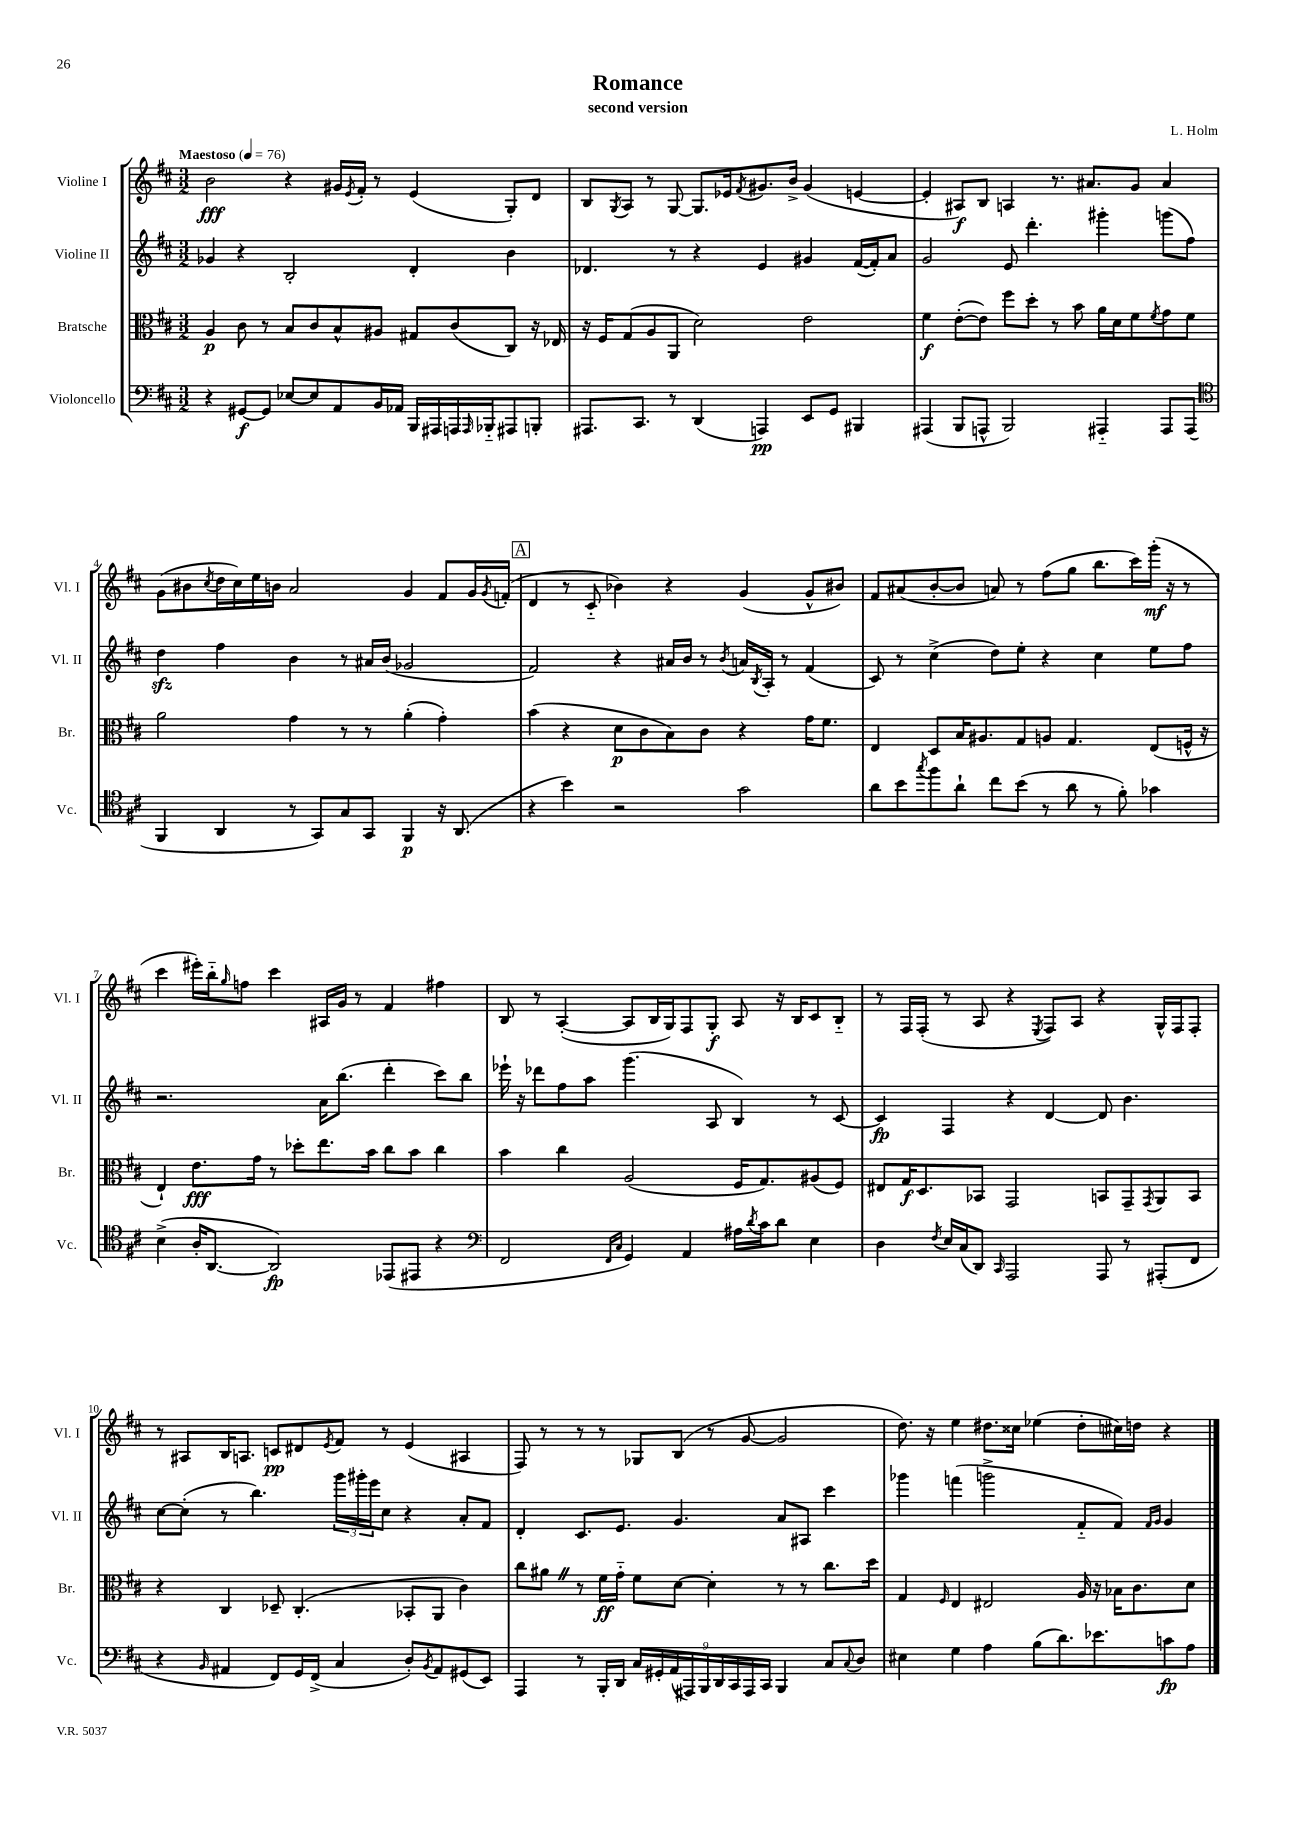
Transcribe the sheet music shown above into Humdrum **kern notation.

**kern	**kern	**kern	**kern
*staff4	*staff3	*staff2	*staff1
*clefF4	*clefC3	*clefG2	*clefG2
*k[f#c#]	*k[f#c#]	*k[f#c#]	*k[f#c#]
*M3/2	*M3/2	*M3/2	*M3/2
*MM76	*MM76	*MM76	*MM76
4r	4A/	4g-/	2b\
[8GG#/L	8c#\	4r	.
8GG#/]J	8r	.	.
[8E-/L	8B/L	2B'/	4r
8E-/]	8c#/	.	.
8AA/	8B^^/	.	16g#/LL
.	.	.	8qe/
.	.	.	16f#'/JJ
16BB/L	8A#/J	.	8r
16AA-/JJ	.	.	.
16BBB/LL	8G#/L	4d'/	(4e/
16AAA#/	.	.	.
16AAA/	(8c#/	.	.
16qqAAA/	.	.	.
16BBB-'~/J	.	.	.
8AAA#/	8C#/J)	4b\	8G'/L)
8BBB'/J	16r	.	8d/J
.	16E-/	.	.
=	=	=	=
8.AAA#/L	16r	4.d-/	8B/L
.	16F#/LK	.	.
.	.	.	8qG/
.	(8G/	.	8A/J
8.CC#/J	.	.	.
.	8A/	.	8r
8r	8AA/J	8r	[8G/
(4DD/	2d\)	4r	8.G/]L
.	.	.	16e-/k
.	.	.	8qf#/
4AAA/)	.	4e/	8.g#/
.	.	.	16b^/Jk
8EE/L	2e\	4g#/	(4g#/
8GG/J	.	.	.
4BBB#/	.	([16f#/LL	[4e/
.	.	16f#'/]J)	.
.	.	8a/J	.
=	=	=	=
(4AAA#/	4f#\	2g/	4e'/]
8BBB/L	([8e'\L	.	8A#/L)
8AAA^^/J	8e\]J)	.	8B/J
2BBB/)	8ff#\L	8e/	4A/
.	8dd'\J	4.ddd'\	.
.	8r	.	8.r
.	8b\	.	.
.	.	.	8.a#/L
4AAA#'~/	16a\LL	4ggg#'\	.
.	16d\J	.	.
.	8f#\	.	8g/J
.	8qf#/	.	.
8AAA#/L	8g\	(8ggg\L	4a#/
(8AAA#/J	8f#\J	8ff#\J)	.
=	=	=	=
*clefC4	*	*	*
4FF#/	2a\	4dd\	(8g\L
.	.	.	8b#\
.	.	.	8qcc#/
4AA/	.	4ff#\	16dd\L
.	.	.	16cc#\)
.	.	.	16ee\
.	.	.	16b\JJ
8r	4g\	4b\	2a/
8GG/L)	.	.	.
8G/	8r	8r	.
8GG/J	8r	16a#/LL	.
.	.	(16b/JJ	.
4FF#/	(4a'\	2g-/	4g/
16r	4g'\)	.	8f#/L
(8.AA/	.	.	.
.	.	.	16g/L
.	.	.	8qg/
.	.	.	(16f'/JJ
=	=	=	=
4r	(4b\	2f#/)	4d/
4b\)	4r	.	8r
.	.	.	8c#'~/
2r	8d\L	4r	4b-\)
.	8c#\	.	.
.	8B\)	16a#/LL	4r
.	.	16b/JJ	.
.	8c#\J	8r	.
.	.	8qb/	.
2g\	4r	16a/LL	(4g/
.	.	8qB/	.
.	.	16A'/JJ	.
.	.	8r	.
.	16g\LK	(4f#/	8g^^/L
.	8.f#\J	.	.
.	.	.	8b#/J)
=	=	=	=
8a\L	4E/	8c#/)	8f#/L
8b\	.	8r	(8a#/
8qgg/	.	.	.
8ff#\	8D/L	(4cc#^\	[8b'/
8a`\J	16B/K	.	8b/]J
.	8.A#/	.	.
8cc#\L	.	8dd\L)	8a/)
(8b\J	8G/	8ee'\J	8r
8r	8A/J	4r	(8ff#\L
8a\	4.G/	.	8gg\J
8r	.	4cc#\	8.bb\L
8f#'\)	.	.	.
.	.	.	16ccc#\L)
4g-\	(8E/L	8ee\L	(16ggg'\JJ
.	.	.	16r
.	16F^^/Jk	8ff#\J	8r
.	16r	.	.
=	=	=	=
(4B^\	4E`/)	2.r	4ccc#\
16A'/LK	8.e\L	.	16eee#'\LL)
[8.AA/J	.	.	16bb'~\J
.	.	.	16qqgg/
.	.	.	8ff\J
.	16g\Jk	.	.
2AA/])	8r	.	4ccc#\
.	8dd-'\L	.	.
.	8.ee\	16a\LK	16A#/LL
.	.	(8.bb\J	16g/JJ
.	.	.	8r
.	16b\Jk	.	.
(8EE-/L	8cc#\L	4ddd'\	4f#/
8EE#/J	8b\J	.	.
4r	4cc#\	8ccc#\L)	4ff#\
.	.	8bb\J	.
=	=	=	=
*clefF4	*	*	*
2FF#/	4b\	16eee-`\	8B/
.	.	16r	.
.	.	8ddd-\L	8r
.	4cc#\	8ff#\	([4A'/
.	.	8aa\J	.
16qqFF#/LL	.	.	.
16qqC#/JJ	.	.	.
4GG/)	(2A/	(4.ggg\	8A/]L
.	.	.	16B/L
.	.	.	16G/J)
4AA/	.	.	8F#/
.	.	8A/	8G'/J
16A#\LL	16F#/LK	4B/)	8A/
8qd/	.	.	.
16c#\J	8.G/)	.	.
8d\J	.	.	16r
.	.	.	16B/LK
4E\	(8A#/	8r	8c#/
.	8F#/J)	[8c#/	8B'~/J
=	=	=	=
4D\	8E#/L	4c#/]	8r
.	16G/K	.	16F#/LL
.	8.D/	.	(16F#'/JJ
8qF#/	.	.	.
16E/LL	.	4F#/	8r
(16C#/J	.	.	.
8DD/J)	8BB-/J	.	8A/
16qqCC#/	.	.	.
2AAA/	2GG/	4r	4r
.	.	.	8qE/
.	.	[4d/	8F#/L)
.	.	.	8A/J
8AAA/	8BB/L	8d/]	4r
8r	8GG~/	4.b\	.
.	8qGG/	.	.
(8AAA#'/L	8AA/	.	16G^^/LL
.	.	.	16F#/J
8FF#/J	8BB/J	.	8F#'/J
=	=	=	=
4r	4r	[8cc#\L	8r
.	.	(8cc#'\]J	8A#/L
16qqBB/	.	.	.
4AA#/	4C#/	8r	16B/K
.	.	.	8.A/J
.	.	4.bb\)	.
8FF#/L)	8D-~/	.	8c/L
16GG/L	(4.C#'/	.	8d#/
(16FF#^/JJ	.	.	.
.	.	.	8qe/
4C#/	.	24ggg\LL	8f#/J
.	.	24ggg#'\	.
.	.	24eee\J	.
.	.	8cc#\J	8r
8D'/L)	8BB-'/L	4r	(4e/
8qBB/	.	.	.
8AA#/	8AA/J	.	.
(8GG#/	4c#\)	8a'/L	4A#/
8EE/J)	.	8f#/J	.
=	=	=	=
4AAA/	8cc#\L	4d'/	8F#/)
.	8a#\J	.	8r
8r	8r	8.c#/L	8r
16BBB'/LL	16f#\LL	.	8r
16DD/JJ	16g'~\JJ	8.e/J	.
18C#/LL	8f#\L	.	8G-/L
18GG#'/	.	.	.
(18AA/	.	.	.
.	[8d\J	4.g/	(8B/J
18AAA#/)	.	.	.
18BBB/	.	.	.
.	4d'\]	.	8r
18DD/	.	.	.
18CC#/	.	.	.
.	.	.	[8g/
18AAA#/	.	.	.
18CC#/JJ	.	.	.
4BBB/	8r	8a/L	2g/]
.	8r	8A#/J	.
8C#/L	8.cc#\L	4ccc#\	.
8qqC#/	.	.	.
8D/J	.	.	.
.	16dd\Jk	.	.
=	=	=	=
4E#\	4G/	4ggg-\	8.dd\)
.	.	.	16r
.	16qqF#/	.	.
4G\	4E/	(4fff\	4ee\
4A\	2E#/	2ggg^\	8.dd#\L
.	.	.	16cc##\Jk
(8B\L	.	.	(4ee-\
8.d\)	.	.	.
.	16A/	8f#'~/L	8dd#'\L
8.e-\	16r	.	.
.	16B-\LK	8f#/J)	16cc#\L)
.	8.c#\	.	16dd\JJ
.	.	16qqf#/LL	.
.	.	16qqg/JJ	.
8c\	.	4g/	4r
8A\J	8d\J	.	.
==	==	==	==
*-	*-	*-	*-
